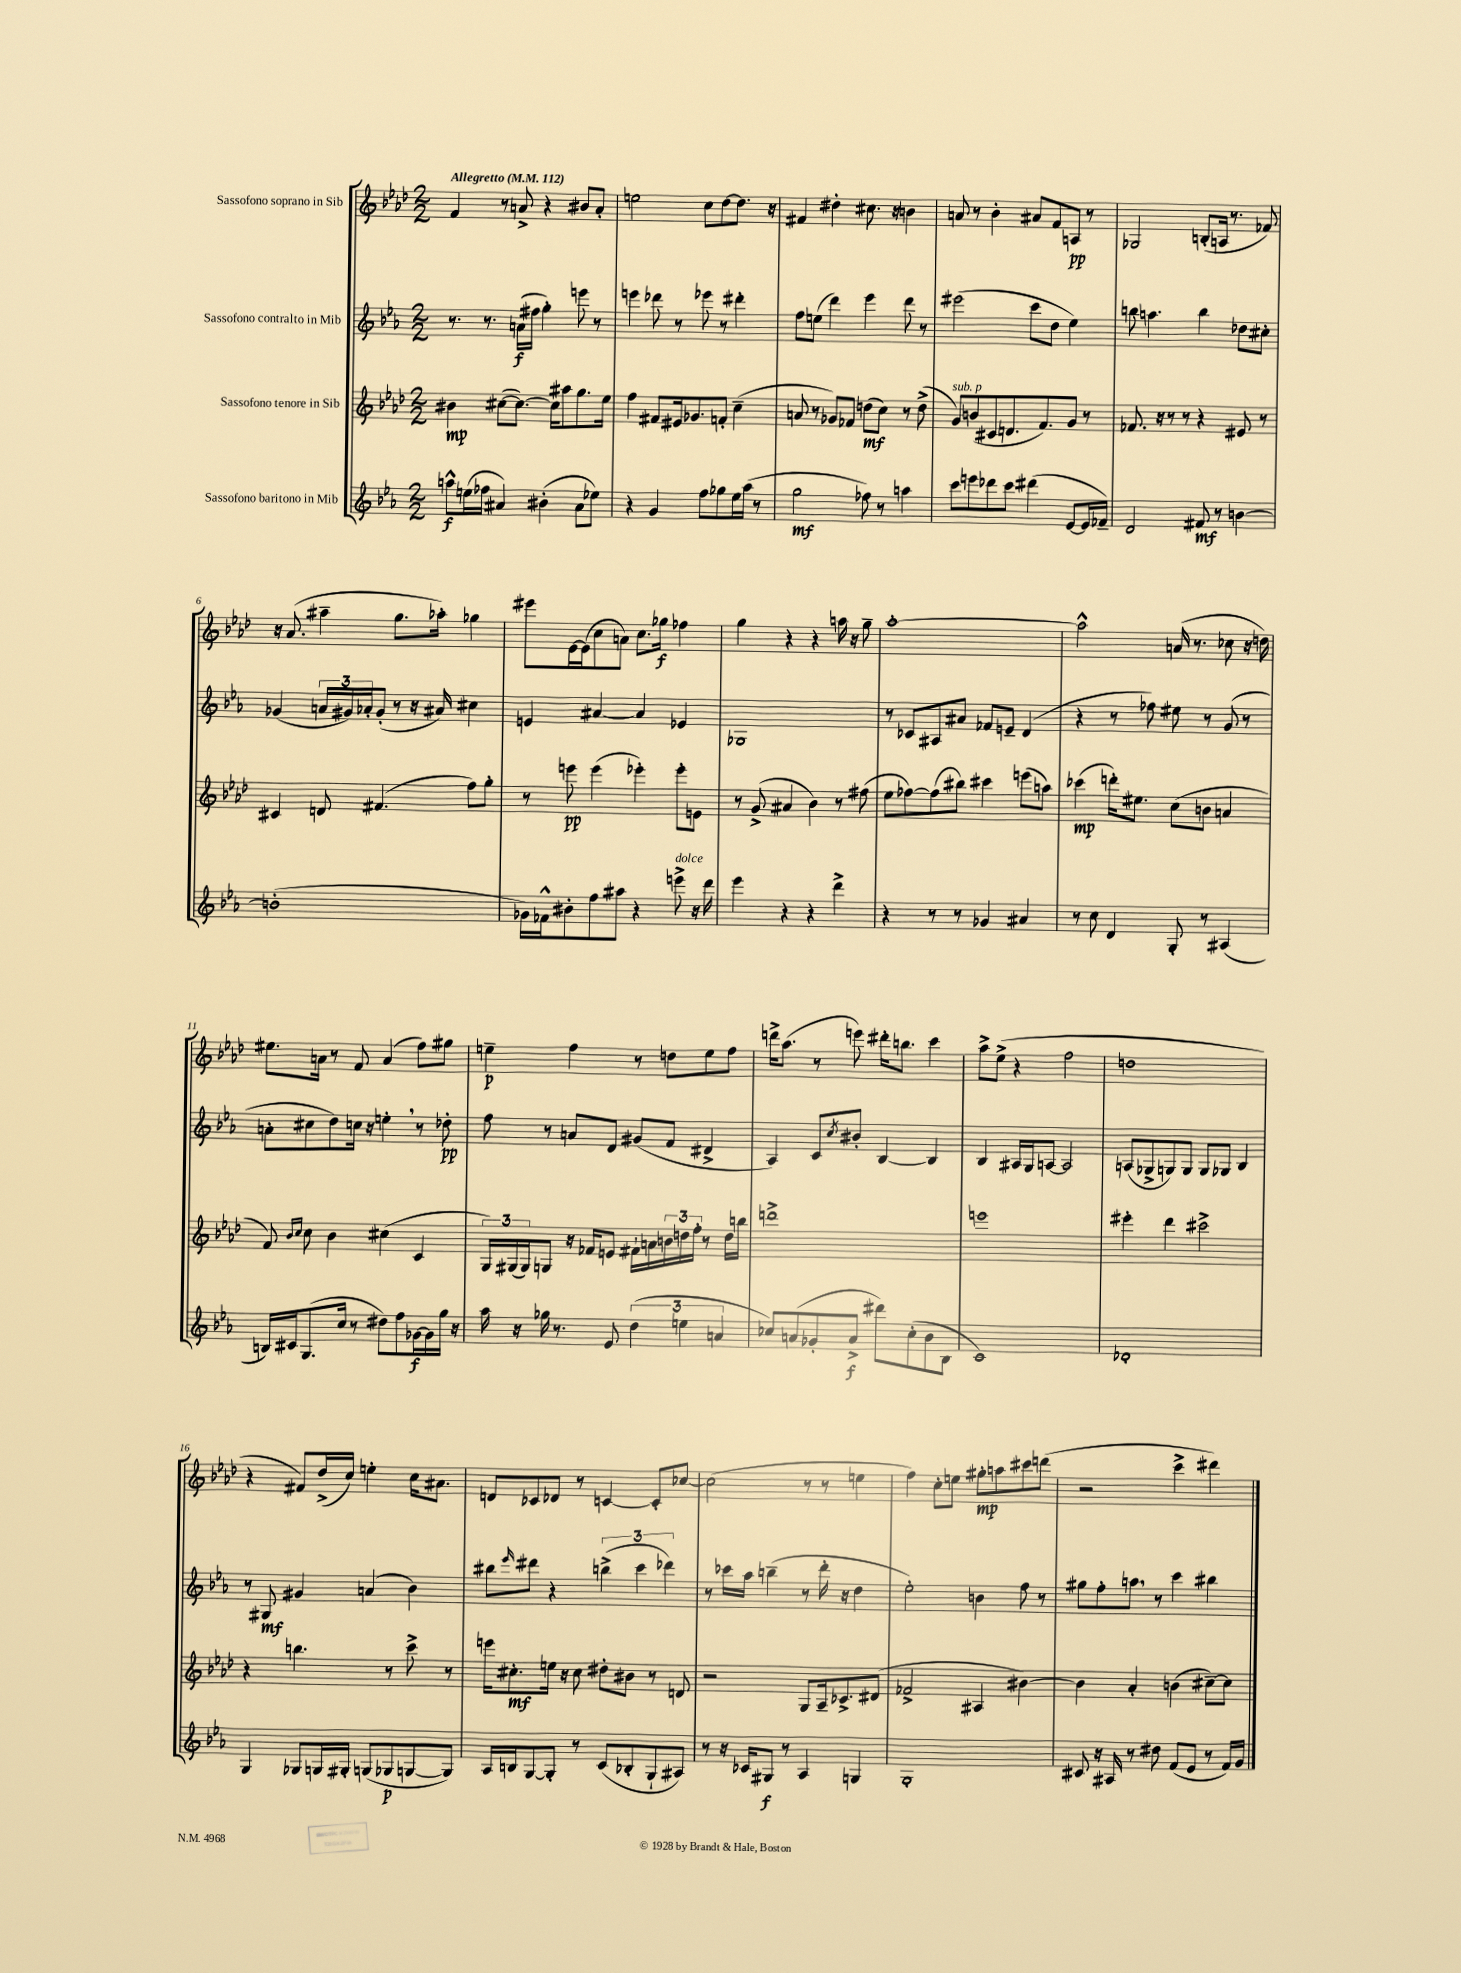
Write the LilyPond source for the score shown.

<<
\new StaffGroup <<
\new Staff = "s0" \with { instrumentName = "Sassofono soprano in Sib" } {
    \clef treble \key aes \major \numericTimeSignature \time 2/2 \tempo "Allegretto" 4 = 112
    f'4 r8 a'8-> r4 bis'8 a'8-. |
    e''2 c''8 des''8~ des''8. r16 |
    fis'4 dis''4-. cis''8. r16 b'4 |
    a'8 r8 bes'4-. ais'8 f'8 a8\pp r8 |
    ges2 b8-.( a16 r8. fes'8) |
    r16 aes'8.( ais''4-- g''8. aes''16-.) ges''4 |
    eis'''8 ees'16~ ees'16( c''8 a'8) c''8. ges''16\f fes''4 |
    g''4 r4 r4 a''16 r16 g''8-- |
    aes''1~-. |
    aes''2-^ a'16( r8. ces''8 r16 d''16) |
    eis''8. a'16 r8 f'8 a'4( f''8) gis''8 |
    e''4--\p f''4 r8 d''8 e''8 f''8 |
    d'''16-> aes''8.( r8 e'''8) dis'''16-. b''8. c'''4 |
    aes''8-> ees''8->( r4 f''2 |
    d''1 |
    r4 fis'8) des''16->( c''16) e''4-. c''16 ais'8. |
    d'8 ces'8 des'8 r8 c'4~ c'8-. ces''8~ |
    ces''2( r8 r8 e''4 |
    f''4) c''8-. e''8 gis''8-.\mp a''8 cis'''8 d'''8( |
    r2 c'''4-> dis'''4) \bar "|." |
}
\new Staff = "s1" \with { instrumentName = "Sassofono contralto in Mib" } {
    \clef treble \key ees \major \numericTimeSignature \time 2/2
    r8. r8. a'16\f( fis''16 g''4-.) e'''8 r8 |
    e'''4 des'''8 r8 ees'''8 r8 dis'''4-. |
    f''8 e''8( d'''4) ees'''4 d'''8 r8 |
    eis'''2( c'''8 d''8 ees''4) |
    b''8 a''4. b''4 des''8 cis''8-. |
    ges'4( \tuplet 3/2 { a'16 gis'16) aes'16-. } gis'8-.( r8 r16 ais'16) cis''4 |
    e'4 ais'4~ ais'4 ees'4 |
    ges1 |
    r8 ces'8 ais8 ais'8 fes'8 e'8-- d'4( |
    r4 r8 fes''8) eis''8 r8 g'8( r8 |
    a'8-. cis''8 d''8) c''16 r16 e''4-. \breathe r8 des''8-.\pp |
    f''8 r8 a'8 d'8 gis'8( f'8 dis'4-> |
    aes4) c'8 \acciaccatura { c''8 } bis'8-. bes4~ bes4 |
    bes4 ais16 g16 a8~ a2 |
    a8( ges8-> g8) g8 g8 ges8 bes4 |
    r8 gis8\mf gis'4 a'4( bes'4) |
    bis''8 \grace { ees'''16 } dis'''8 r4 \tuplet 3/2 { b''4->( c'''4 des'''4) } |
    r8 ces'''16 aes''16 b''4--( r8 d'''16-. r16 d''4 |
    ees''2-.) b'4 f''8 r8 |
    gis''8 f''8-. a''8 \breathe r8 c'''4 bis''4 \bar "|." |
}
\new Staff = "s2" \with { instrumentName = "Sassofono tenore in Sib" } {
    \clef treble \key aes \major \numericTimeSignature \time 2/2
    bis'4\mp cis''8~( cis''8.~) cis''16 ais''8 g''8. ees''16 |
    f''4 fis'8 eis'16 ges'8. f'8-. c''4--( |
    a'8 r8 ges'8) fes'8 d''8\mf( c''8) r8 d''8->( |
    g'8^\markup { \italic "sub. p" }) b'8( cis'8 d'8. f'8.) g'8 r8 |
    fes'8. r16 r8 r8 r4 eis'8 r8 |
    cis'4 d'8 fis'4.( f''8) g''8-. |
    r8 e'''8\pp e'''4( ees'''4-.) ees'''8-. e'8 |
    r8 g'8->( ais'4 bes'4) r8 fis''8( |
    ees''8 fes''8~) fes''8( bis''8) cis'''4 e'''8( a''8) |
    ces'''4\mp( d'''16-.) eis''8. c''8( b'8 a'4 |
    f'8) \grace { bes'16 c''16 } c''8 bes'4 cis''4( c'4 |
    \tuplet 3/2 { g16) gis16( gis16) } g8 r16 fes'16 e'8 fis'16-! a'16 \tuplet 3/2 { b'16 d''16 f''16-. } r8 d''16 b''16 |
    d'''1-> |
    e'''1 |
    eis'''4-. des'''4 cis'''2-> |
    r4 b''4. r8 c'''8-> r8 |
    e'''16 cis''8.-.\mf e''16 r16 cis''8 dis''8-. bis'8 r8 d'8 |
    r2 g8 aes16-- ces'8.-> dis'8( |
    fes'2-> ais4 bis'4~) |
    bis'4 aes'4-. b'4( cis''8~--) cis''8 \bar "|." |
}
\new Staff = "s3" \with { instrumentName = "Sassofono baritono in Mib" } {
    \clef treble \key ees \major \numericTimeSignature \time 2/2
    a''8-^\f e''16( fes''16 ais'4) bis'4-.( ais'8 ees''8) |
    r4 g'4 f''8 ges''8 ees''16 aes''16( r8 |
    g''2\mf fes''8) r8 a''4 |
    c'''8 e'''8 des'''8 c'''8 dis'''4( ees'8~ ees'16 fes'16--) |
    d'2 fis'8\mf r8 b'4~ |
    b'1-.( |
    ges'16) fes'16-^ bis'8-. f''8 ais''8 r4 e'''8->^\markup { \italic "dolce" } r16 d'''16 |
    ees'''4 r4 r4 d'''4-> |
    r4 r8 r8 ges'4 ais'4 |
    r8 c''8 d'4 g8-. r8 ais4( |
    b16) cis'16 g8.( c''16 r8 dis''8) f''8 ges'16~\f ges'16 g''16 r16 |
    aes''16 r16 ges''16 r8. ees'8 \tuplet 3/2 { d''4( e''4 a'4 } |
    ces''8) a'8( ges'8-. a'8->\f dis'''8) ces''8-.( bes'8 bes8 |
    c'1) |
    des'1-. |
    g4 ges8 g16 gis16-. g8( ges8\p g8~ g8) |
    aes16 b16 g8~ g8-. r8 c'8( bes8-. g8-! ais8) |
    r8 r16 ces'16 gis8\f r8 aes4 g4 |
    g1-. |
    cis'8 r16 ais16 r8 dis''8 f'8( ees'8 r8 f'16) g'16 \bar "|." |
}
>>
>>
